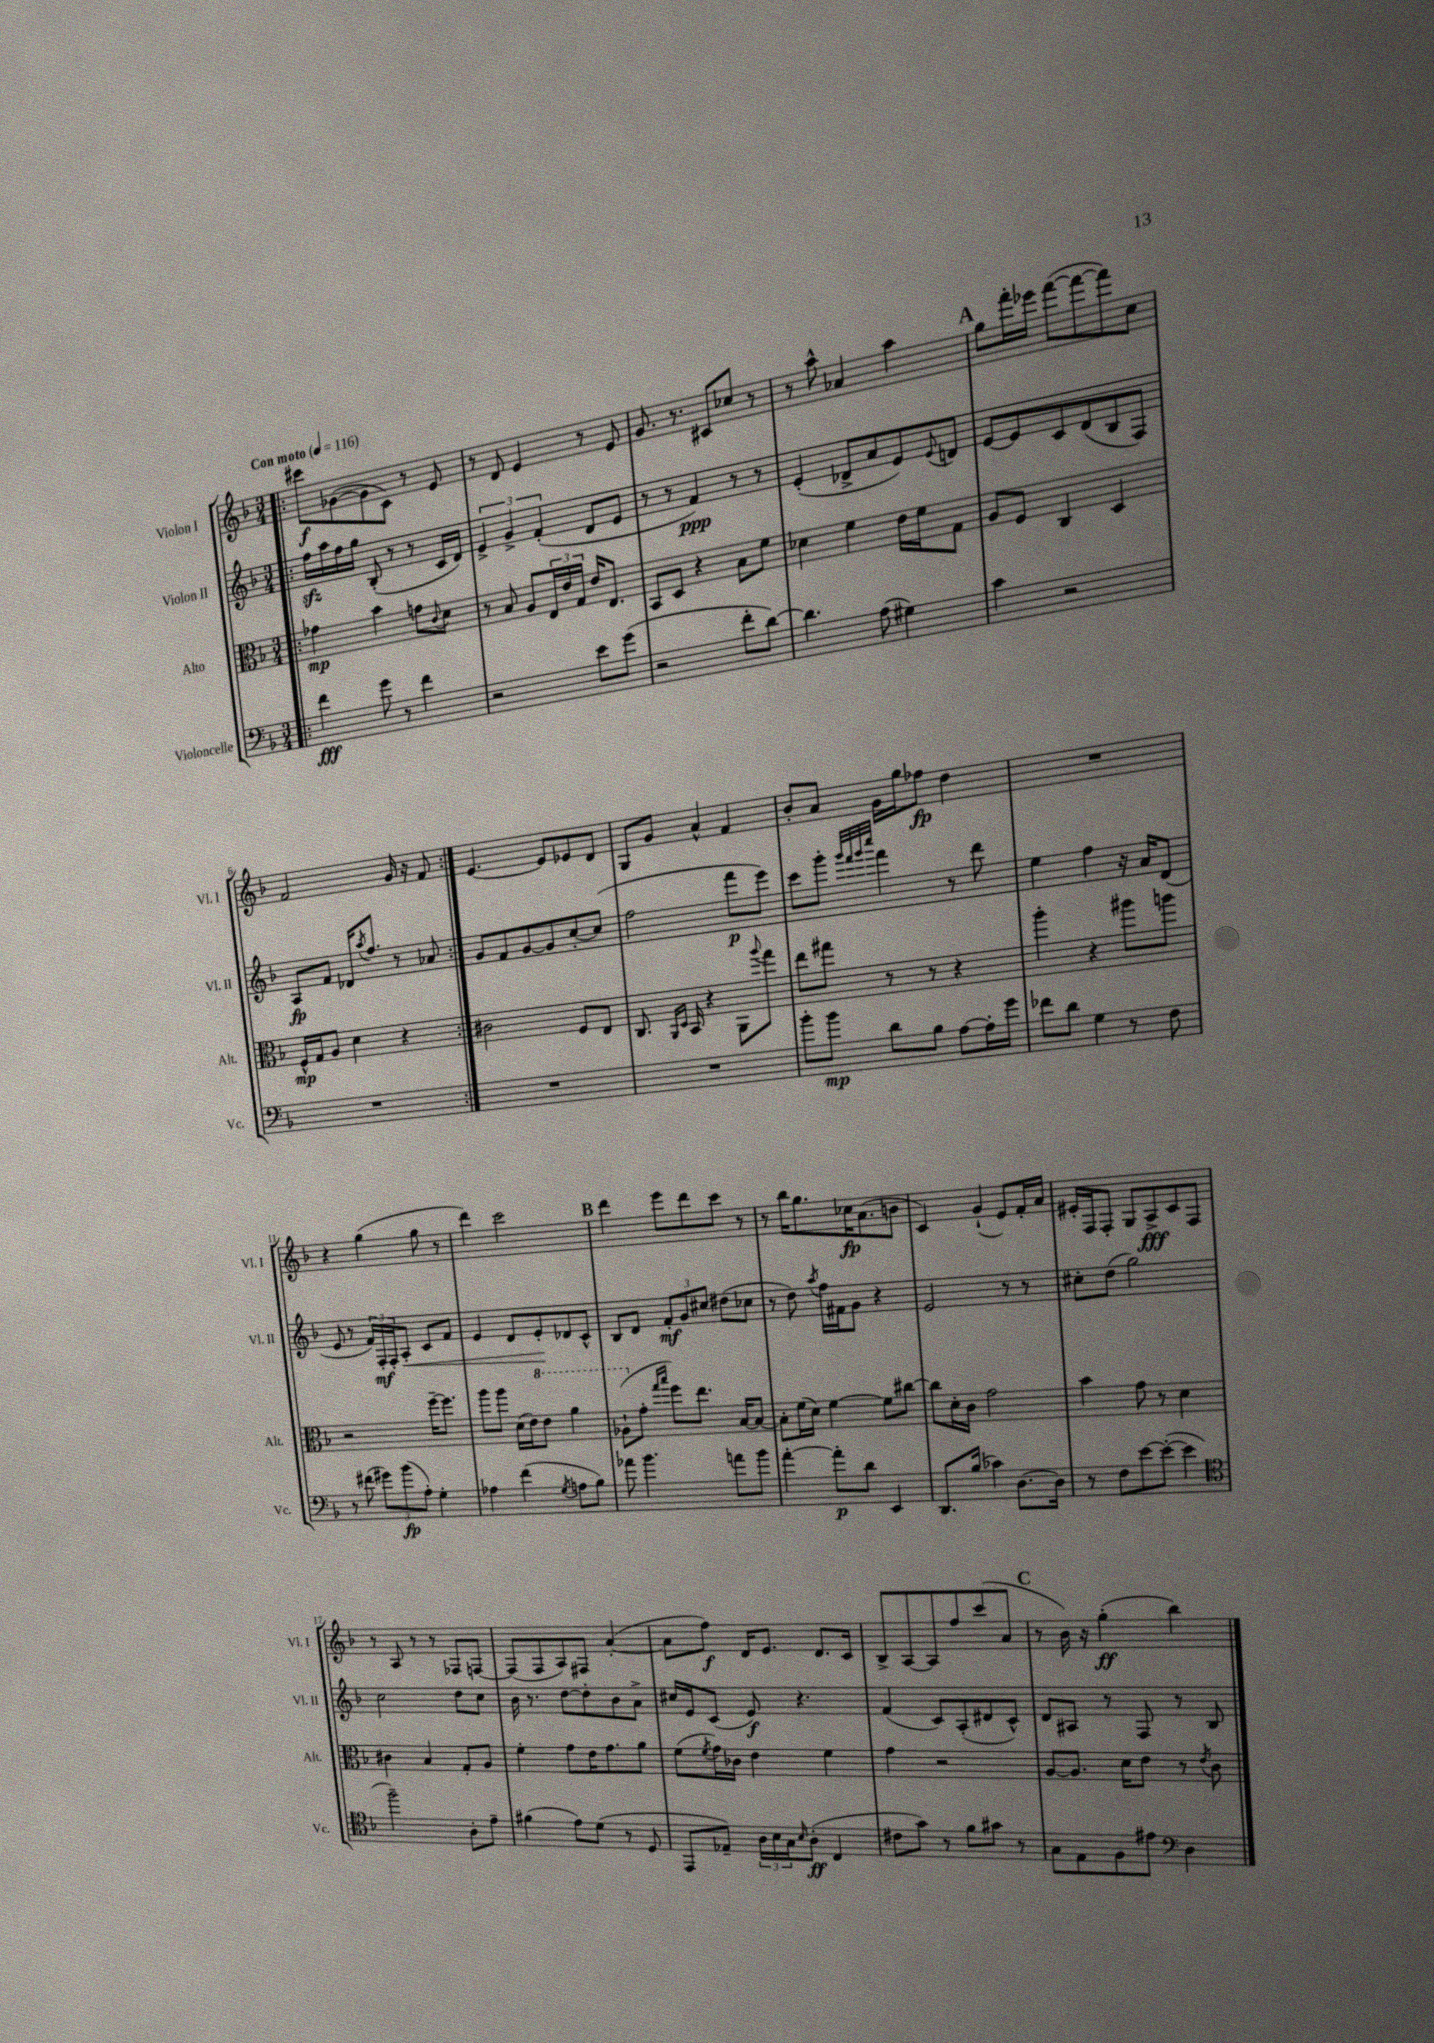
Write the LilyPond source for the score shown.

<<
\new StaffGroup <<
\new Staff = "s0" \with { instrumentName = "Violon I" shortInstrumentName = "Vl. I" } {
    \clef treble \key f \major \numericTimeSignature \time 3/4 \tempo "Con moto" 4 = 116
    \repeat volta 2 { \bar ".|:" cis'''8\f ges'8~( ges'8 c'8) r8 e'8 |
    r8 d'8 e'4 r8 e'8 |
    g'8. r8. cis'8 ces''8 r8 |
    r8 a''8-^ aes'4 a''4 |
    \mark \markup { \bold "A" } g''8 f'''16-. ees'''16 f'''8~( f'''8~ f'''8) c''8 |
    f'2 g'16 r16 f'8 | }
    e'4.~ e'8 ees'8 d'8 |
    g8 g'8 a'4-^ f'4 |
    bes'8-. a'8 g'16 g''16 fes''8\fp d''4 |
    R2. |
    r4 g''4( g''8 r8 |
    d'''4) c'''2 |
    \mark \markup { \bold "B" } d'''4 e'''8 d'''8 c'''8 r8 |
    r8 bes''16 g''8. ces''16\fp a'8.( b'8 |
    c'4) g'4-!( e'8) f'16-. a'16 |
    eis'16-. f16 f8-. g8 a8->\fff c'8 f8 |
    r8 a8 r8 r8 fes8 f8~ |
    f8( f8 a8) fis8 a'4~-.( |
    a'8 f''8\f) d'16 e'8. d'8. c'16 |
    bes8-> a8~ a8 f''8 c'''8( a'8 |
    \mark \markup { \bold "C" } r8 bes'16) r16 g''4-.\ff( bes''4) \bar "|." |
}
\new Staff = "s1" \with { instrumentName = "Violon II" shortInstrumentName = "Vl. II" } {
    \clef treble \key f \major \numericTimeSignature \time 3/4
    \repeat volta 2 { \bar ".|:" f''16\sfz a''16 f''16 g''16 bes8-.( r8 r8 c'16 d'16) |
    \tuplet 3/2 { e'4-> g'4-> f'4-.( } d'8 e'8 |
    r8 r8 f'4\ppp) r8 r8 |
    e'4-.( des'8-> a'8 e'8) \appoggiatura { e'8 } d'8 |
    \mark \markup { \bold "A" } e'8~ e'8 c'8 d'8( bes8 f8) |
    a8\fp f'8 des'16 \acciaccatura { a''8 } f''8. r8 aes'8 | }
    g'8 f'8 g'8~ g'8 c''8~-. c''8( |
    f''2 f'''8\p e'''8) |
    c'''8 g'''8-. \grace { g'''32 f'''32 g'''32 c''''32 } f'''4 r8 d'''8 |
    e''4 f''4 r16 a'16 d'8( |
    e'8 r8 \tuplet 3/2 { f'16) f16-.\mf f16-. } a8-.\< c'8 f'8 |
    e'4 d'8 e'8-.\! des'8 c'8-^ |
    \mark \markup { \bold "B" } bes8 d'8 \tuplet 3/2 { f'8-.\mf g'8 cis''8 } dis''8( ces''8 |
    r8 d''8) \acciaccatura { a''8 } f''16 fis'16 g'8 r4 |
    e'2 r8 r8 |
    cis''8-. d''8( g''2) |
    c''2 d''8 c''8 |
    bes'16 r8. d''8~ d''8-. bes'8 a'8-> |
    cis''16 e'16 c'8( e'8\f) r4. |
    f'4( c'8) a8-.( dis'8 c'8-^) |
    \mark \markup { \bold "C" } d'8 ais8 r8 f8 r8 bes8 \bar "|." |
}
\new Staff = "s2" \with { instrumentName = "Alto" shortInstrumentName = "Alt." } {
    \clef alto \key f \major \numericTimeSignature \time 3/4
    \repeat volta 2 { \bar ".|:" ges'4\mp bes'4 g'8 \appoggiatura { c'8 } d'8 |
    r8 bes8 a8 \tuplet 3/2 { e16 e'16 g16 } e'16 e8. |
    bes,8 d8 r4 bes8 f'8 |
    des'4 f'4 e'16 f'16 g8 |
    \mark \markup { \bold "A" } a8 f8 c4 d4 |
    f16-^\mp g16 a8 d'4 r4 | }
    cis'2 f8 e8 |
    c8. \grace { a,16 d16 } bes,16 r4 a,8 \appoggiatura { a''8 } g''8 |
    e''8 gis''8 r8 r8 r4 |
    a''4-. r4 ais''8 a''8 |
    r2 f''16~-- f''8. |
    a''8 a''8 d'16( e'16) \ottava #1 e''8 a''4 |
    \mark \markup { \bold "B" } aes'8-!( \ottava #0 g'8-. \grace { g''16 bes''16 } f''8) e''8. bes16~ bes8~ |
    bes8-. f'16( d'16) f'4~ f'8 cis''8~ |
    cis''8 d'16-. c'16 g'2 |
    bes'4 g'8 r8 d'4 |
    cis'4 bes4 g8-. a8 |
    f'4-. g'8 e'16 g'8. a'8 |
    f'8( \acciaccatura { f'8 } g'16) ces'16 e'4 f'4 |
    g'4 r2 |
    \mark \markup { \bold "C" } a8~ a8. d'16 e'8 r8 \acciaccatura { e'8 } c'8 \bar "|." |
}
\new Staff = "s3" \with { instrumentName = "Violoncelle" shortInstrumentName = "Vc." } {
    \clef bass \key f \major \numericTimeSignature \time 3/4
    \repeat volta 2 { \bar ".|:" f'4\fff g'8 r8 f'4 |
    r2 e'8 g'8( |
    r2 f'8-. d'8~) |
    d'4. a8( gis4) |
    \mark \markup { \bold "A" } c'4 r2 |
    R2. | }
    R2. |
    R2. |
    bes'8-. bes'8\mp d'8 bes8 a8~ a16-. g'16 |
    fes'8 d'8 g4 r8 f8 |
    r8 fis'8( \tuplet 3/2 { gis'8) bes'8\fp( a8-.) } g4-. |
    aes4 f'4( \acciaccatura { g8 } a8 bes8) |
    \mark \markup { \bold "B" } aes'8 bes'4. a'8 bes'8 |
    a'4~-. a'8-.\p d'8 e,4 |
    d,8. bes16( ces'4) d8.~ d16 |
    r8 f8 e'8~ e'8~-.( e'4 |
    \clef tenor f''2--) a8-. e'8-- |
    fis'4( e'8) d'8( r8 d8 |
    e,8 ees8--) \tuplet 3/2 { a16 bes16 g16 } \grace { bes16 } a8-.\ff( c4 |
    cis'8 g'8) r8 f'8 gis'8 r8 |
    \mark \markup { \bold "C" } g8 e8 f8 eis'8 \clef bass d4 \bar "|." |
}
>>
>>
